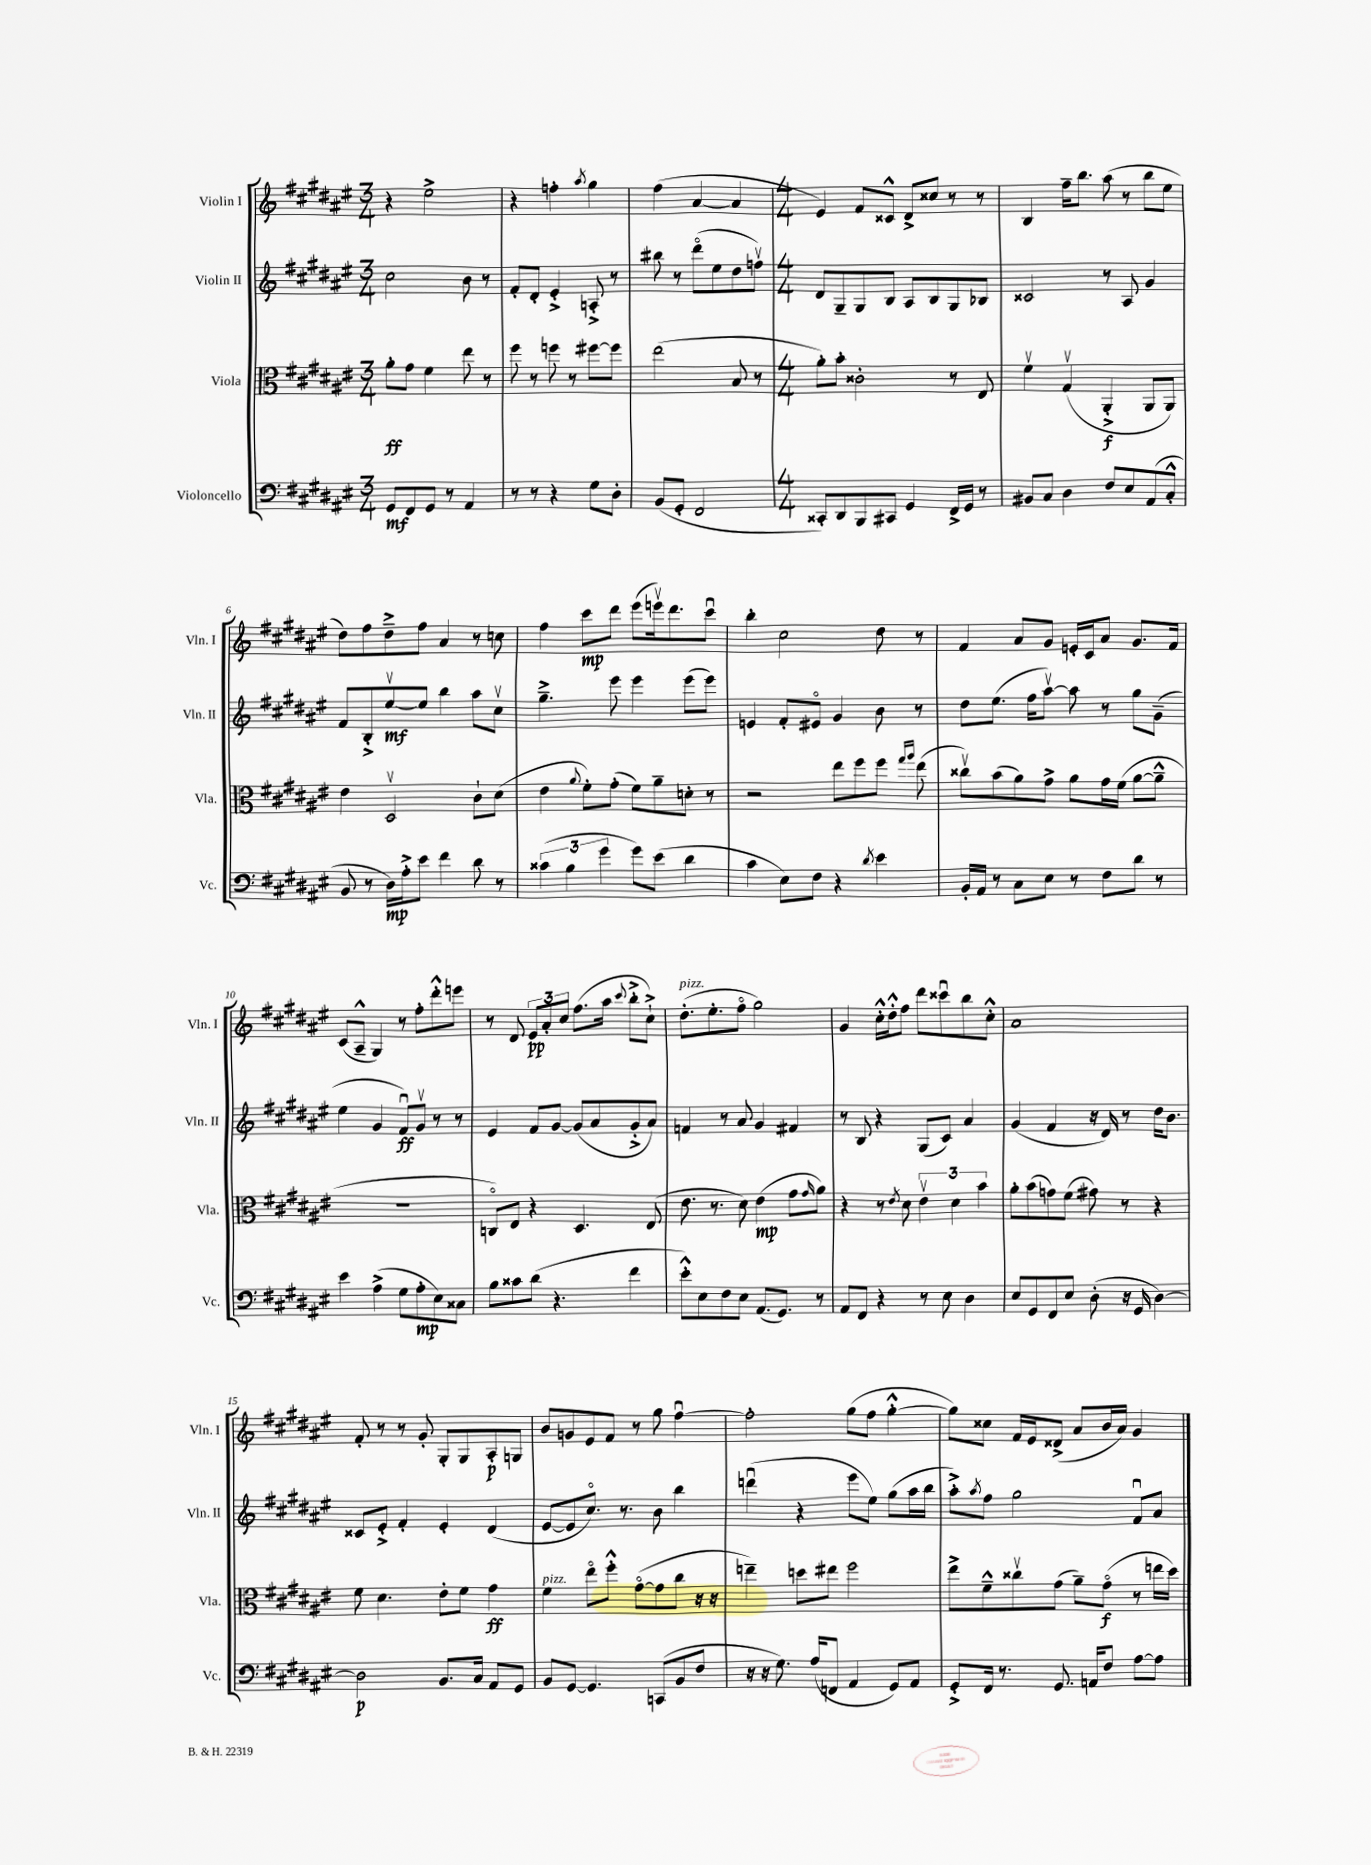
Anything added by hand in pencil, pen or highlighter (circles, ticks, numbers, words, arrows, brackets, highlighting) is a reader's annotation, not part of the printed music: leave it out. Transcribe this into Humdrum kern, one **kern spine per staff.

**kern	**kern	**kern	**kern
*staff4	*staff3	*staff2	*staff1
*clefF4	*clefC3	*clefG2	*clefG2
*k[f#c#g#d#a#e#]	*k[f#c#g#d#a#e#]	*k[f#c#g#d#a#e#]	*k[f#c#g#d#a#e#]
*M3/4	*M3/4	*M3/4	*M3/4
8GG#/L	8a#'\L	2cc#\	4r
8FF#/	8g#\J	.	.
8GG#/J	4f#\	.	2ee#^\
8r	.	.	.
4AA#/	8ee#\	8b\	.
.	8r	8r	.
=	=	=	=
8r	8ff#\	8f#'/L	4r
8r	8r	8d#'/J	.
4r	8ff\	4e#'^/	4ff'\
.	8r	.	.
.	.	.	8qaa#/
8G#\L	[8ff#\L	8A'^/	4gg#\
8D#'\J	8ff#\]J	8r	.
=	=	=	=
(8BB/L	(2ee#\	8bb#\	(4ff#\
8GG#'/J	.	8r	.
2FF#/	.	(8ddd#o\L	[4a#/
.	.	8ee#\	.
.	8B/	8dd#\	4a#/]
.	8r	8ffv\J)	.
=	=	=	=
*M4/4	*M4/4	*M4/4	*M4/4
8CC##'/L)	8a#'\L)	8d#/L	4e#/)
8DD#/	8b'\J	8G#~/	.
8BBB/	2c##'\	8G#/	8f#/L
8CC#/J	.	8B/J	8c##^^/J
4GG#/	.	8A#/L	8d#^/L
.	.	8B/	8cc##/J
16FF#^/LL	8r	8G#/	8r
16GG#/JJ	.	.	.
8r	8E#/	8B-/J	8r
=	=	=	=
8BB#/L	4f#v\	2c##/	4B/
8C#/J	.	.	.
4D#\	(4G#v/	.	16ff#~\LK
.	.	.	8.bb\J
8F#/L	4AA#'^/	8r	(8aa#\
8E#/	.	8A#/	8r
(8AA#/	8AA#/L	4g#/	8bb\L
8C#'^^/J	8AA#/J)	.	8ee#\J
=	=	=	=
8BB/	4e#\	8f#/L	8dd#\L)
8r	.	8B'^/	8ff#\
16D#\LL)	2D#v/	[8ee#v/	8dd#~^\
16A#'^\J	.	.	.
8e#\J	.	8ee#/]J	8ff#\J
4f#\	.	4bb\	4a#/
8d#\	8c#`\L	8aa#\L	8r
8r	(8d#\J	8cc#v\J	8cc\
=	=	=	=
(6c##\	4e#\	4.gg#~^\	4ff#\
6B\	.	.	.
.	8qqa#/	.	.
.	8f#'\L)	.	8ccc#\L
6g#\	.	.	.
.	(8g#'\J	8eee#\	8ddd#\J
8g#\L)	8f#\L)	4eee#\	(8eee#\L
(8e#\J	8a#~\	.	16eeev\k)
.	.	.	8.ddd#\
4d#\	8d'\J	(8eee#\L	.
.	8r	8eee#\J)	8ccc#u\J
=	=	=	=
4c#\	2r	4e/	4bb'\
8E#\L)	.	8f#'/L	2cc#\
8F#\J	.	8e#o/J	.
4r	8ee#\L	4g#/	.
.	8ff#\	.	.
8qd#/	.	.	.
4e#\	8ff#\J	8b\	8dd#\
.	16qqgg#/LL	.	.
.	16qqaa#/JJ	.	.
.	(8ee#\	8r	8r
=	=	=	=
16BB'/LL	8cc##v\L)	8dd#\L	4f#/
16AA#/JJ	.	.	.
8r	(8b\	(8.ee#\J	.
8C#\L	8a#\)	.	8a#/L
.	.	16ff#\LK	.
8E#\J	8g#^\J	[8aa#v\J)	8g#/J
8r	8a#\L	8aa#\]	16e'/LL
.	.	.	16c#/J
8F#\L	16g#\L	8r	8a#/J
.	(16f#\JJ	.	.
8d#\J	[8a#\L	8gg#\L	8.g#/L
8r	8a#~^^\]J	(8g#~\J	.
.	.	.	16f#/Jk
=	=	=	=
4e#\	1r	4ee#\	(8c#/L
.	.	.	8A#~^^/J
(4A#^\	.	4g#/	4G#/)
8G#\L	.	8f#u/L)	8r
8A#'\	.	8g#v/J	8ff#'\L
8E#\)	.	8r	8ddd#'^^\
8C##\J	.	8r	8eee\J
=	=	=	=
8B\L	8Co/L)	4e#/	8r
8c##\	8E#/J	.	8d#/
(8d#\J	4r	8f#/L	12e#/L
.	.	.	12a#'/
4.r	.	[8g#/J	.
.	.	.	12cc#/J
.	4.D#/	(8g#/]L	(8.ff#\L
.	.	8a#/	.
.	.	.	16aa#\Jk
.	.	.	8qqccc#/
4f#\	.	8g#'^/	8bb'^\L
.	(8E#/	8a#/J)	8cc#`^\J)
=	=	=	=
8e#'^^\L)	8.e#\	4f/	(8.dd#'\L
8E#\	.	.	.
.	8.r	.	8.ee#'\
8F#\	.	8r	.
8E#\J	8d#\)	8a#/	8ff#o\J
(8.AA#/L	(4e#\	4g#/	2gg#\)
8.GG#/J)	.	.	.
.	8g#\L	4f#/	.
.	16qqg#/	.	.
8r	8a#\J)	.	.
=	=	=	=
8AA#/L	4r	8r	4g#/
8FF#/J	.	8B/	.
4r	8r	4r	16cc#'^^\LL
.	.	.	16dd#'^^\J
.	8qe#/	.	.
.	8d#\	.	8ff#\J
8r	6e#v\	(8G#/L	8ddd#\L
8E#\	.	8c#/J)	8ccc##u\
.	6d#\	.	.
4D#\	.	4a#/	8bb\
.	6b\	.	.
.	.	.	8cc#'^^\J
=	=	=	=
8E#/L	8a#'\L	(4g#/	1a#
8GG#/	(8b\	.	.
8FF#/	8g\)	4f#/	.
8E#/J	(8f#\J	.	.
(8D#'\	8g#\)	16r	.
.	.	16d#/)	.
16r	8r	8r	.
16GG#/	.	.	.
[4D#\)	4r	16dd#\LK	.
.	.	8.b\J	.
=	=	=	=
2D#\]	8f#\	8c##/L	8f#'/
.	4.d#\	8e#'^/J	8r
.	.	4f#'/	8r
.	.	.	8g#'/
8.BB/L	8e#'\L	4e#'/	8G#'/L
.	8f#\J	.	8G#/
16C#/Jk	.	.	.
8AA#/L	4g#\	(4d#/	8A#'/
8GG#/J	.	.	8G/J
=	=	=	=
8BB/L	4f#\	[8e#/L	8b/L
[8GG#/J	.	8e#/]	8g/
4.GG#/]	8ee#o\L	8.cc#o/J)	8e#/
.	8ff#'^^\J	.	8f#/J
.	.	8.r	.
.	([8g#o\L	.	8r
(8CC/L	8g#\]	8b\	8gg#\
8BB/	8cc#\J	4bb\	[4ff#u\
8F#/J	16r	.	.
.	16r	.	.
=	=	=	=
16r	4ee~\)	(4dddu\	2ff#'\]
16r	.	.	.
8.G#\)	.	.	.
.	8dd\L	4r	.
(16A#/LK	.	.	.
8FF/J	8ee#\J	.	.
4AA#/	2ff#\	8eee#\L	(8gg#\L
.	.	8ee#\J)	8ff#\J
8GG#/L)	.	(8gg#\L	[4gg#'^^\
8AA#/J	.	16aa#\L	.
.	.	16bb\JJ	.
=	=	=	=
8GG#'^/L	8ee#^\L	8aa#'^\L)	8gg#\]L)
.	.	8qaa#/	.
16FF#/Jk	8f#~^^\	8ff#\J	8cc##\J
8.r	.	.	.
.	8cc##v\	2gg#\	16f#/LL
.	.	.	16e#/J
8.GG#/	(8g#\J	.	(8d##^/J
.	8a#~\L)	.	8a#/L
16AA/LK	.	.	.
8F#/J	(8g#o\J	.	16b/L
.	.	.	16a#/JJ)
[8A#\L	8r	8f#u/L	4g#/
8A#\]J	16ee\LL	8a#/J	.
.	16dd#\JJ)	.	.
==	==	==	==
*-	*-	*-	*-
